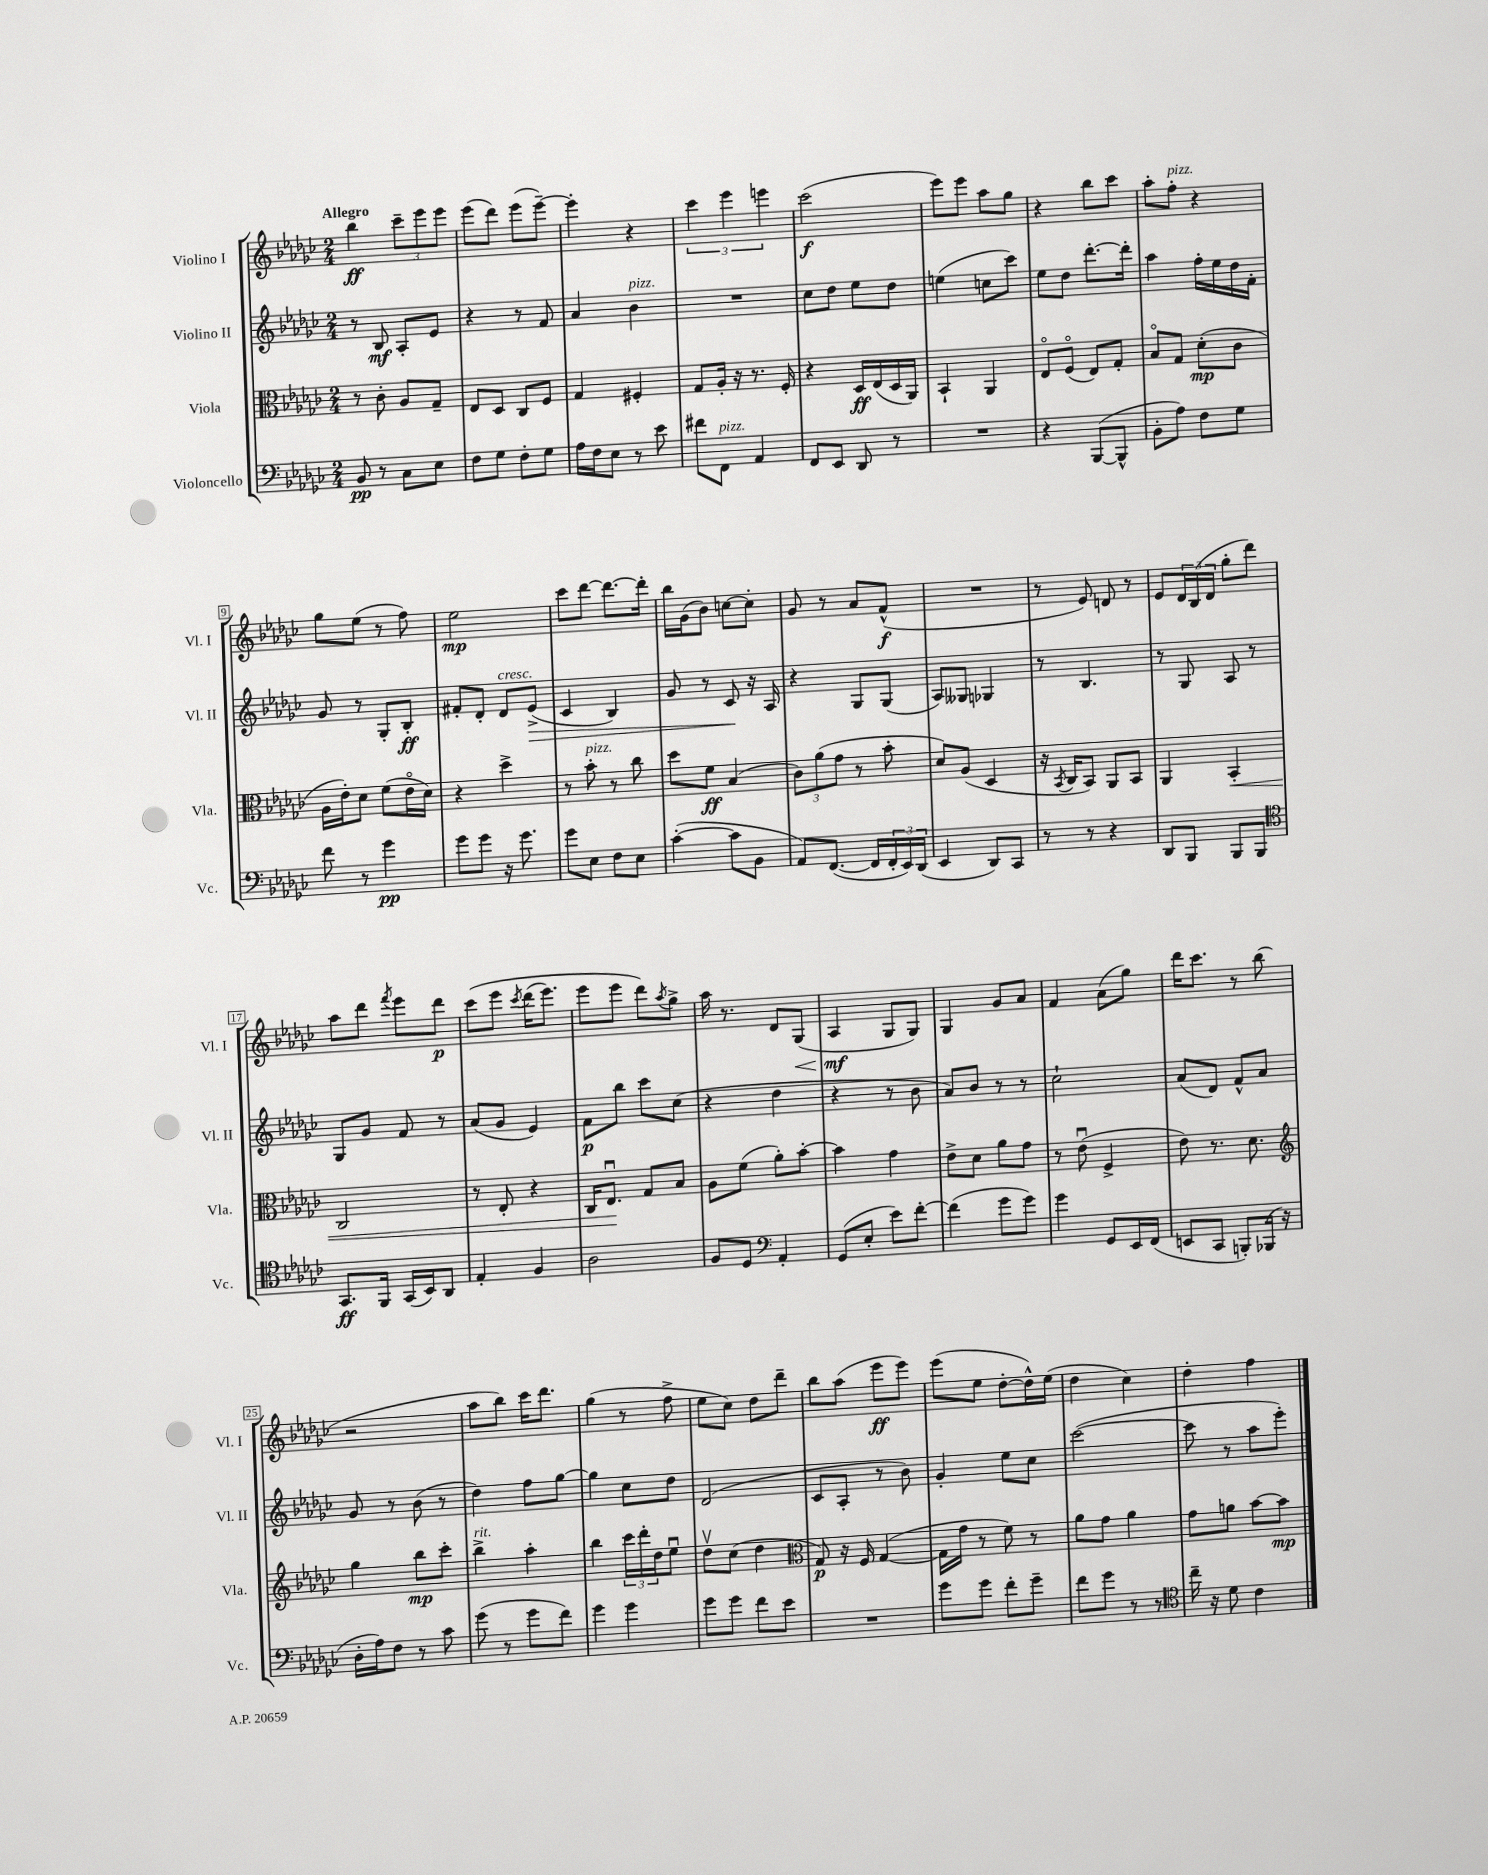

**kern	**kern	**kern	**kern
*staff4	*staff3	*staff2	*staff1
*clefF4	*clefC3	*clefG2	*clefG2
*k[b-e-a-d-g-c-]	*k[b-e-a-d-g-c-]	*k[b-e-a-d-g-c-]	*k[b-e-a-d-g-c-]
*M2/4	*M2/4	*M2/4	*M2/4
8BB-	8r	8r	4bb-
8r	8c-'	8B-	.
8C-	8A-	8A-'	12ccc-~
.	.	.	12eee-
8E-	8G-~	8e-	.
.	.	.	12eee-
=	=	=	=
8F	8E-	4r	(8eee-
8G-	8D-	.	8ddd-)
8F'	8C-	8r	(8eee-
8G-	8F	8f	[8eee-~)
=	=	=	=
16A-	4G-	4a-	4eee-']
16F	.	.	.
8E-	.	.	.
8r	4F#'	4b-	4r
8e-	.	.	.
=	=	=	=
8f#	8G-	2r	6ccc-
8FF	16A-'	.	.
.	.	.	6eee-
.	16r	.	.
4AA-	8.r	.	.
.	.	.	6eee
.	16F'	.	.
=	=	=	=
8FF	4r	8cc-	(2ccc-
8EE-	.	8dd-	.
8DD-	16D-	8ee-	.
.	(16E-	.	.
8r	16D-	8dd-	.
.	16AA-)	.	.
=	=	=	=
2r	4BB-`	(4ee	8eee-)
.	.	.	8eee-
.	4AA-	8cc	8aa-
.	.	8ccc-)	8gg-
=	=	=	=
4r	8E-o	8ee-	4r
.	(8Fo	8dd-	.
([8BBB-	8E-)	[8.ddd-'	8bb-
8BBB-^^]	8G-'	.	8ccc-
.	.	16ddd-']	.
=	=	=	=
8BB-'	8B-o	4aa-	8aa-'
8A-)	8G-	.	8ff'
8F	(8d-'	16ff'	4r
.	.	16ee-	.
8G-	8c-	16dd-	.
.	.	16f'	.
=	=	=	=
8f	16A-	8g-	8gg-
.	16e-')	.	.
8r	8d-	8r	(8ee-
4g-	(8f	8G-'	8r
.	16e-o	8B-'	8ff)
.	16d-)	.	.
=	=	=	=
8g-	4r	8f#'	2ee-
8g-	.	8d-'	.
16r	4dd-^	8d-	.
8.g-	.	.	.
.	.	(8e-^	.
=	=	=	=
8g-	8r	4c-	8ccc-
8E-	8b-'	.	[8ddd-
8F	8r	4B-)	8.ddd-_
8E-	8cc-	.	.
.	.	.	16ddd-']
=	=	=	=
([4c-'	8dd-	8g-	16bb-
.	.	.	(16g-
.	8f	8r	8b-)
8c-]	(4B-	8c-	[8cc
8BB-	.	16r	8cc']
.	.	16A-	.
=	=	=	=
8AA-)	12c-)	4r	8g-
.	(12a-	.	.
([8.FF	.	.	8r
.	12g-	.	.
.	8r	8G-	8a-
16FF]	.	.	.
24FF'	8b-'	(8G-	(8f^^
24EE-)	.	.	.
(24DD-	.	.	.
=	=	=	=
4EE-	8d-)	8A-)	2r
.	(8A-	8G--	.
8DD-)	4D-	4G-	.
8CC-	.	.	.
=	=	=	=
8r	16r	8r	8r
.	8qBB-	.	.
.	16C-	.	.
8r	8BB-)	4.B-	8e-)
4r	8AA-	.	8d
.	8BB-	.	8r
=	=	=	=
8DD-	4AA-	8r	8e-
8BBB-	.	8G-	24d-
.	.	.	(24B-
.	.	.	24d-
8BBB-	4BB-'	8A-	8gg-'
8BBB-	.	8r	8ddd-)
=	=	=	=
*clefC4	*	*	*
8.GG-	2C-	8G-	8aa-
.	.	8g-	8ddd-
16FF	.	.	.
.	.	.	8qfff
(16GG-	.	8f	8eee-
16BB-)	.	.	.
8AA-	.	8r	8ddd-
=	=	=	=
4E-'	8r	(8a-	&(8ccc-
.	8E-'	8g-	8eee-
.	.	.	8qccc-
4F	4r	4e-)	(16ddd-
.	.	.	8.eee-)
=	=	=	=
2A-	16C-	8f	8eee-
.	8.E-u	.	.
.	.	8bb-	8eee-
.	8G-	8ccc-	8ddd-&)
.	.	.	8qaa-
.	8B-	(8cc-	8gg-^
=	=	=	=
8F	8A-	4r	16aa-
.	.	.	8.r
8D-	(8f	.	.
*clefF4	*	*	*
4AA-'	8a-')	4dd-	8d-
.	[8b-'	.	(8G-
=	=	=	=
(8GG-	4b-]	4r	4A-
8E-'	.	.	.
8e-)	4g-	8r	8G-
[8f'	.	8b-	8G-)
=	=	=	=
(4f]	8e-^	8a-)	4G-
.	8d-	8b-	.
8g-	8a-	8r	8g-
8g-)	8g-	8r	8a-
=	=	=	=
4g-	8r	2cc-`	4f
.	(8e-u	.	.
8GG-	4F^	.	(8a-
16EE-	.	.	8gg-)
(16FF	.	.	.
=	=	=	=
8EE	8e-)	(8a-	16ddd-
.	.	.	8.ccc-
8CC-	8.r	8d-)	.
8BBB')	.	8f^^	8r
.	8.d-	.	.
(16BBB-	.	8a-	(8bb-
16r	.	.	.
=	=	=	=
*	*clefG2	*	*
16D-'	4gg-	8g-	2r
16A-)	.	.	.
8F	.	8r	.
8r	8bb-	(8b-	.
8c-	8ccc-'	8r	.
=	=	=	=
(8g-	4bb-^	4dd-)	8aa-
8r	.	.	8bb-)
8g-	4aa-'	8ff	16ccc-
.	.	.	8.ddd-
8f)	.	[8gg-	.
=	=	=	=
4g-	4bb-	4gg-]	(4gg-
4g-	24ccc-	8cc-	8r
.	24ddd-'	.	.
.	24dd-	.	.
.	8ee-u	8dd-	8ff^
=	=	=	=
8g-	8dd-v	(2d-	8ee-
8g-	(8cc-	.	8cc-)
8f	4dd-	.	8dd-
8e-	.	.	8ddd-~
=	=	=	=
*	*clefC3	*	*
2r	8G-)	8c-	8bb-
.	16r	8A-'	(8aa-
.	16F	.	.
.	([4G-	8r	8eee-
.	.	8b-)	8eee-)
=	=	=	=
8g-	16G-]	4g-'	(8eee-
.	16g-	.	.
8g-	8r	.	8ee-
8f'	8f)	8ee-	[8dd-'
8g-~	8r	8cc-	16dd-^^])
.	.	.	(16ee-
=	=	=	=
8f	8a-	([2ccc-	4dd-
8g-	8g-	.	.
8r	4a-	.	4cc-)
8r	.	.	.
=	=	=	=
*clefC4	*	*	*
16cc-~	8g-	8ccc-]	4dd-'
16r	.	.	.
8d-	8a	8r	.
4c-	[8b-	8aa-	4ff
.	8b-]	8eee-')	.
==	==	==	==
*-	*-	*-	*-
